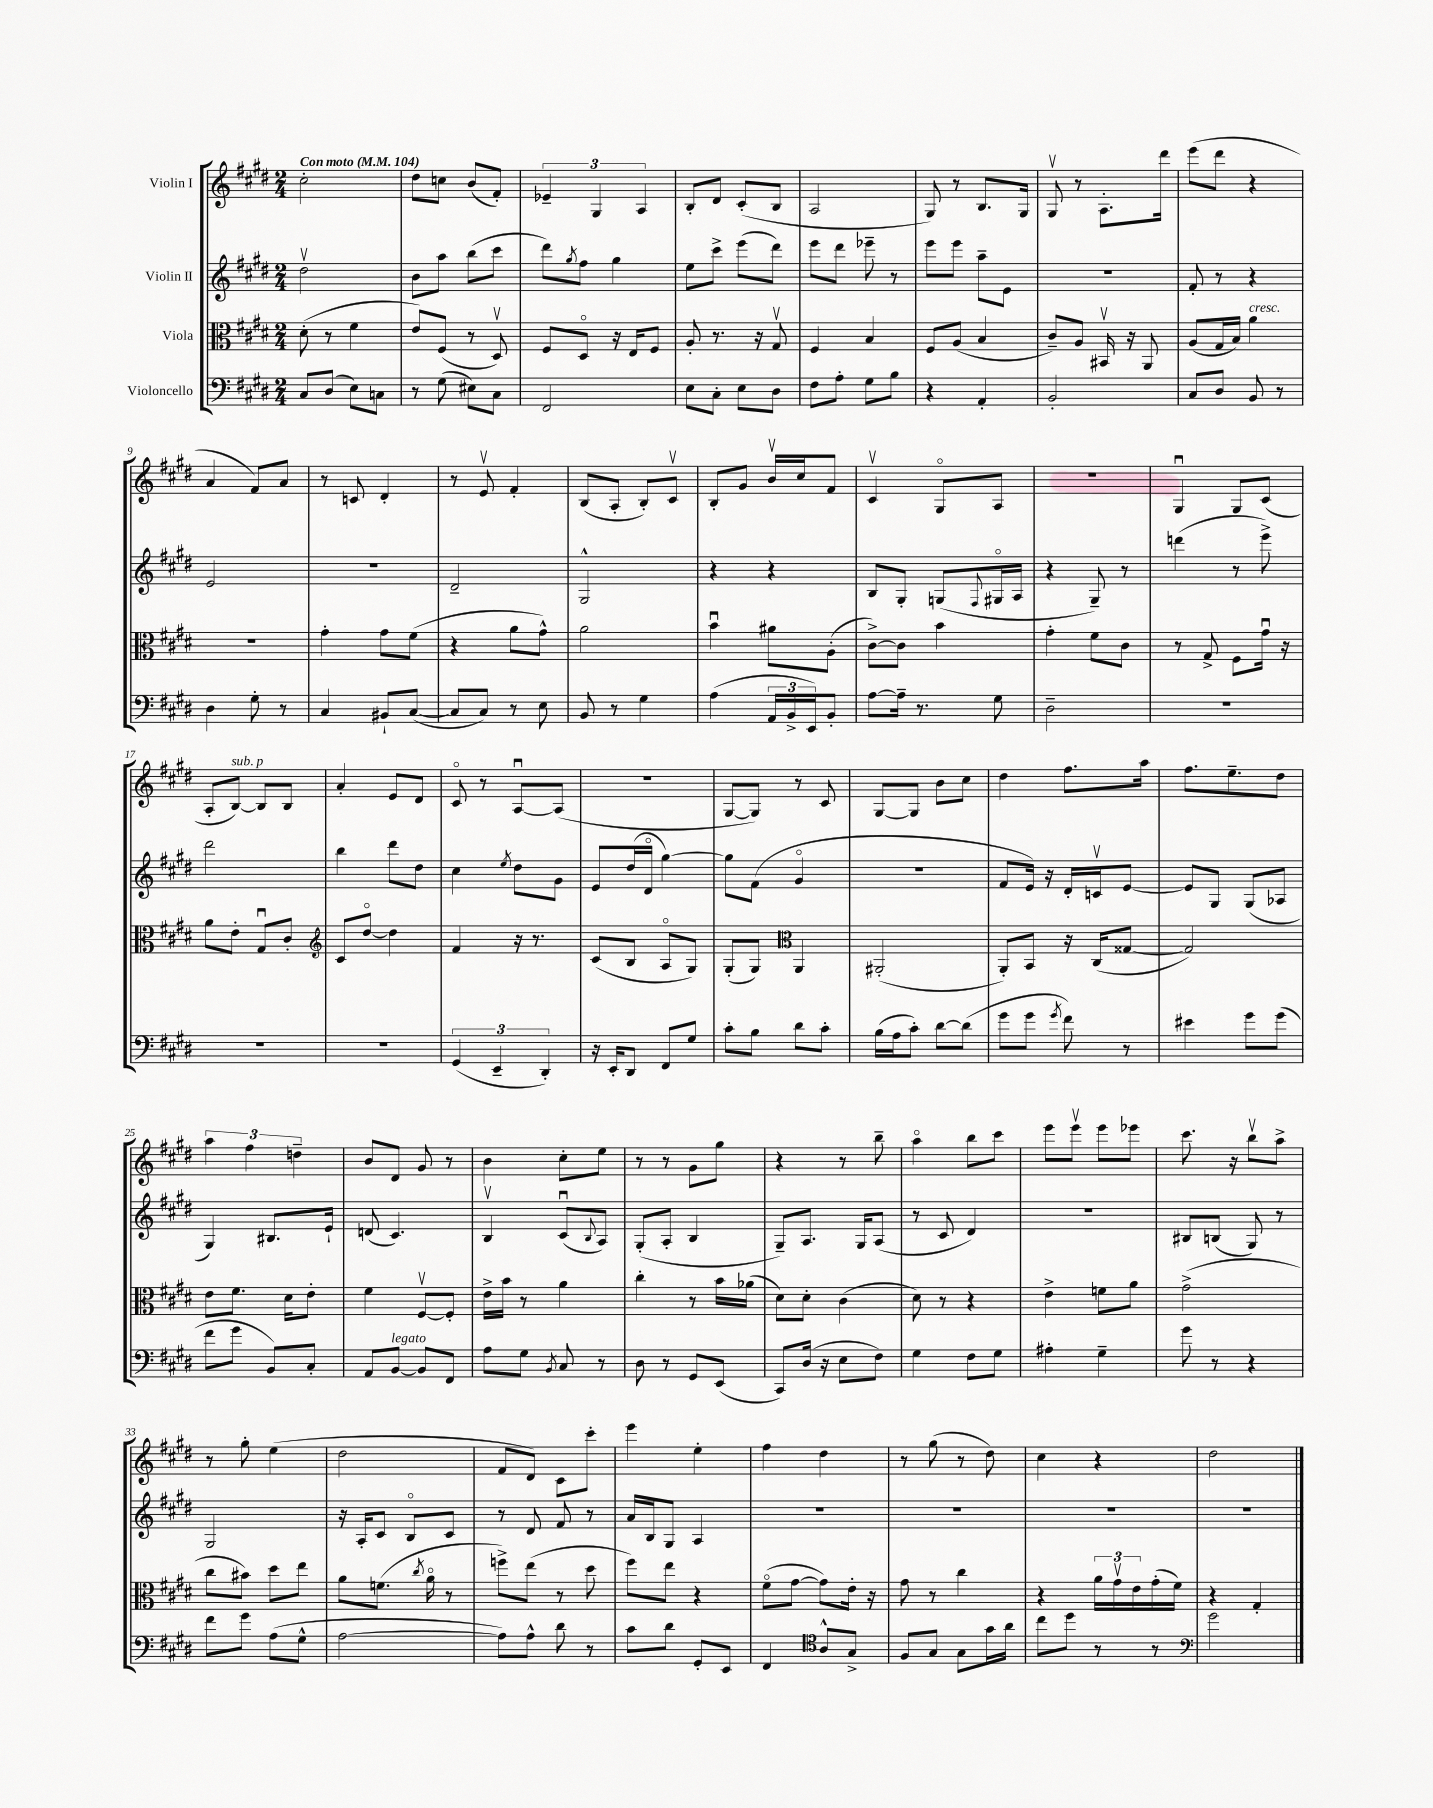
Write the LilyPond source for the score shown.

<<
\new StaffGroup <<
\new Staff = "s0" \with { instrumentName = "Violin I" } {
    \clef treble \key e \major \numericTimeSignature \time 2/4 \tempo "Con moto" 4 = 104
    cis''2-. |
    dis''8 c''8 b'8( fis'8-.) |
    \tuplet 3/2 { ees'4-- gis4 a4 } |
    b8-. dis'8 cis'8-.( b8 |
    a2 |
    gis8) r8 b8. gis16 |
    gis8\upbow r8 a8.-. dis'''16 |
    e'''8( dis'''8 r4 |
    a'4 fis'8) a'8 |
    r8 c'8 dis'4-. |
    r8 e'8\upbow fis'4-. |
    b8( a8-. b8-.) cis'8\upbow |
    b8-. gis'8 b'16\upbow cis''16 fis'8 |
    cis'4\upbow gis8\flageolet a8 |
    r2 |
    gis4\downbow gis8 cis'8( |
    a8-. b8~^\markup { \italic "sub. p" }) b8 b8 |
    a'4-. e'8 dis'8 |
    cis'8\flageolet r8 a8~\downbow a8( |
    r2 |
    gis8~ gis8) r8 cis'8 |
    gis8~ gis8 b'8 cis''8 |
    dis''4 fis''8. a''16 |
    fis''8. e''8.-- dis''8 |
    \tuplet 3/2 { a''4 fis''4 d''4-- } |
    b'8 dis'8 gis'8 r8 |
    b'4 cis''8-. e''8 |
    r8 r8 gis'8 gis''8 |
    r4 r8 b''8-- |
    a''4\flageolet b''8 cis'''8 |
    e'''8 e'''8\upbow e'''8 ees'''8 |
    cis'''8. r16 b''8\upbow a''8-> |
    r8 gis''8-. e''4( |
    dis''2 |
    fis'8 dis'8) cis'8 cis'''8-. |
    e'''4 e''4-. |
    fis''4 dis''4 |
    r8 gis''8( r8 dis''8) |
    cis''4 r4 |
    dis''2 \bar "|." |
}
\new Staff = "s1" \with { instrumentName = "Violin II" } {
    \clef treble \key e \major \numericTimeSignature \time 2/4
    dis''2\upbow |
    b'8 a''8 b''8( cis'''8 |
    dis'''8) \acciaccatura { gis''8 } fis''8 gis''4 |
    e''8 cis'''8-> e'''8( dis'''8) |
    e'''8 dis'''8 ees'''8-- r8 |
    e'''8 e'''8 a''8-- e'8 |
    R2 |
    fis'8-. r8 r4 |
    e'2 |
    r2 |
    dis'2-- |
    gis2-^ |
    r4 r4 |
    b8 gis8-. g8( \appoggiatura { fis8 } gis16\flageolet a16 |
    r4 gis8--) r8 |
    d'''4( r8 e'''8->) |
    dis'''2 |
    b''4 dis'''8 dis''8 |
    cis''4 \acciaccatura { e''8 } dis''8 gis'8 |
    e'8 dis''16( dis'16\flageolet gis''4~) |
    gis''8 fis'8( gis'4\flageolet |
    r2 |
    fis'8 e'16) r16 dis'16-. c'16\upbow e'8~ |
    e'8 gis8 gis8( aes8 |
    gis4) bis8. e'16-! |
    d'8( cis'4.) |
    b4\upbow cis'8\downbow( \appoggiatura { b8 } a8) |
    gis8-.( a8-. b4 |
    gis8--) a8. gis16 a8( |
    r8 cis'8 dis'4) |
    R2 |
    bis8 b8( gis8) r8 |
    gis2 |
    r16 a16-. cis'8 b8\flageolet cis'8 |
    r8 dis'8 fis'8 r8 |
    a'16 b16 gis8 a4 |
    R2 |
    R2 |
    R2 |
    R2 \bar "|." |
}
\new Staff = "s2" \with { instrumentName = "Viola" } {
    \clef alto \key e \major \numericTimeSignature \time 2/4
    dis'8-.( r8 fis'4 |
    e'8) fis8( r8 dis8\upbow) |
    fis8 dis8\flageolet r16 e16 fis8 |
    a8-. r8. r16 gis8\upbow |
    fis4 b4 |
    fis8 a8( b4 |
    cis'8--) a8 bis,16\upbow r16 a,8 |
    a8( gis16 b16) a'4^\markup { \italic "cresc." } |
    r2 |
    gis'4-. gis'8 fis'8( |
    r4 a'8 gis'8-^) |
    a'2 |
    b'4\downbow ais'8 a8-.( |
    cis'8~->) cis'8 b'4 |
    gis'4-. fis'8 cis'8 |
    r8 gis8-> fis8 gis'16\downbow r16 |
    a'8 e'8-. gis8\downbow cis'8-. |
    \clef treble cis'8 dis''8~\flageolet dis''4 |
    fis'4 r16 r8. |
    cis'8( b8 a8\flageolet gis8) |
    gis8-.( gis8) \clef alto a,4 |
    ais,2-.( |
    a,8-.) b,8 r16 cis16( gisis8~ |
    gisis2) |
    e'8 fis'8. dis'16 e'8-. |
    fis'4 fis8~\upbow fis8-. |
    e'16-> b'16 r8 a'4 |
    cis''4-. r8 b'16 aes'16( |
    dis'8) dis'8-. cis'4( |
    dis'8) r8 r4 |
    e'4-> f'8 a'8 |
    gis'2->( |
    cis''8 bis'8) dis''8 e''8 |
    a'8 f'8.( \acciaccatura { cis''8 } a'16\flageolet r8 |
    f''8->) e''8( r8 dis''8 |
    fis''8) e''8 r4 |
    fis'8\flageolet( gis'8~ gis'8) e'16-. r16 |
    gis'8 r8 cis''4 |
    r4 \tuplet 3/2 { a'16 gis'16\upbow e'16 } gis'16-.( fis'16) |
    r4 gis4-. \bar "|." |
}
\new Staff = "s3" \with { instrumentName = "Violoncello" } {
    \clef bass \key e \major \numericTimeSignature \time 2/4
    cis8 dis8( e8) c8 |
    r8 gis8( eis8) cis8 |
    fis,2 |
    e8 cis8-. e8 dis8 |
    fis8 a8-. gis8 b8 |
    r4 a,4-. |
    b,2-. |
    cis8 dis8 b,8 r8 |
    dis4 gis8-. r8 |
    cis4 bis,8-! cis8~( |
    cis8 cis8) r8 e8 |
    b,8 r8 gis4 |
    a4( \tuplet 3/2 { a,16 b,16-> e,16) } b,8-. |
    a8~ a16-- r8. gis8 |
    dis2-- |
    R2 |
    R2 |
    R2 |
    \tuplet 3/2 { gis,4( e,4-- dis,4-.) } |
    r16 e,16-. dis,8 fis,8 gis8 |
    cis'8-. b8 dis'8 cis'8-. |
    b16( a16 cis'8-.) dis'8~ dis'8( |
    gis'8 gis'8 \acciaccatura { gis'8 } fis'8) r8 |
    eis'4 gis'8 gis'8( |
    fis'8 gis'8 b,8) cis8-. |
    a,8 b,8~^\markup { \italic "legato" } b,8 fis,8 |
    a8 gis8 \acciaccatura { b,8 } cis8 r8 |
    dis8 r8 gis,8 e,8( |
    cis,8) dis16( r16 e8 fis8) |
    gis4 fis8 gis8 |
    ais4-. gis4-- |
    gis'8 r8 r4 |
    fis'8 gis'8 a8( gis8-^ |
    a2~ |
    a8) a8-^ dis'8 r8 |
    cis'8 dis'8 gis,8-. e,8 |
    fis,4 \clef tenor a8-^ gis8-> |
    fis8 gis8 gis8 gis'16 a'16 |
    cis''8 dis''8 r8 r8 |
    \clef bass gis'2 \bar "|." |
}
>>
>>
